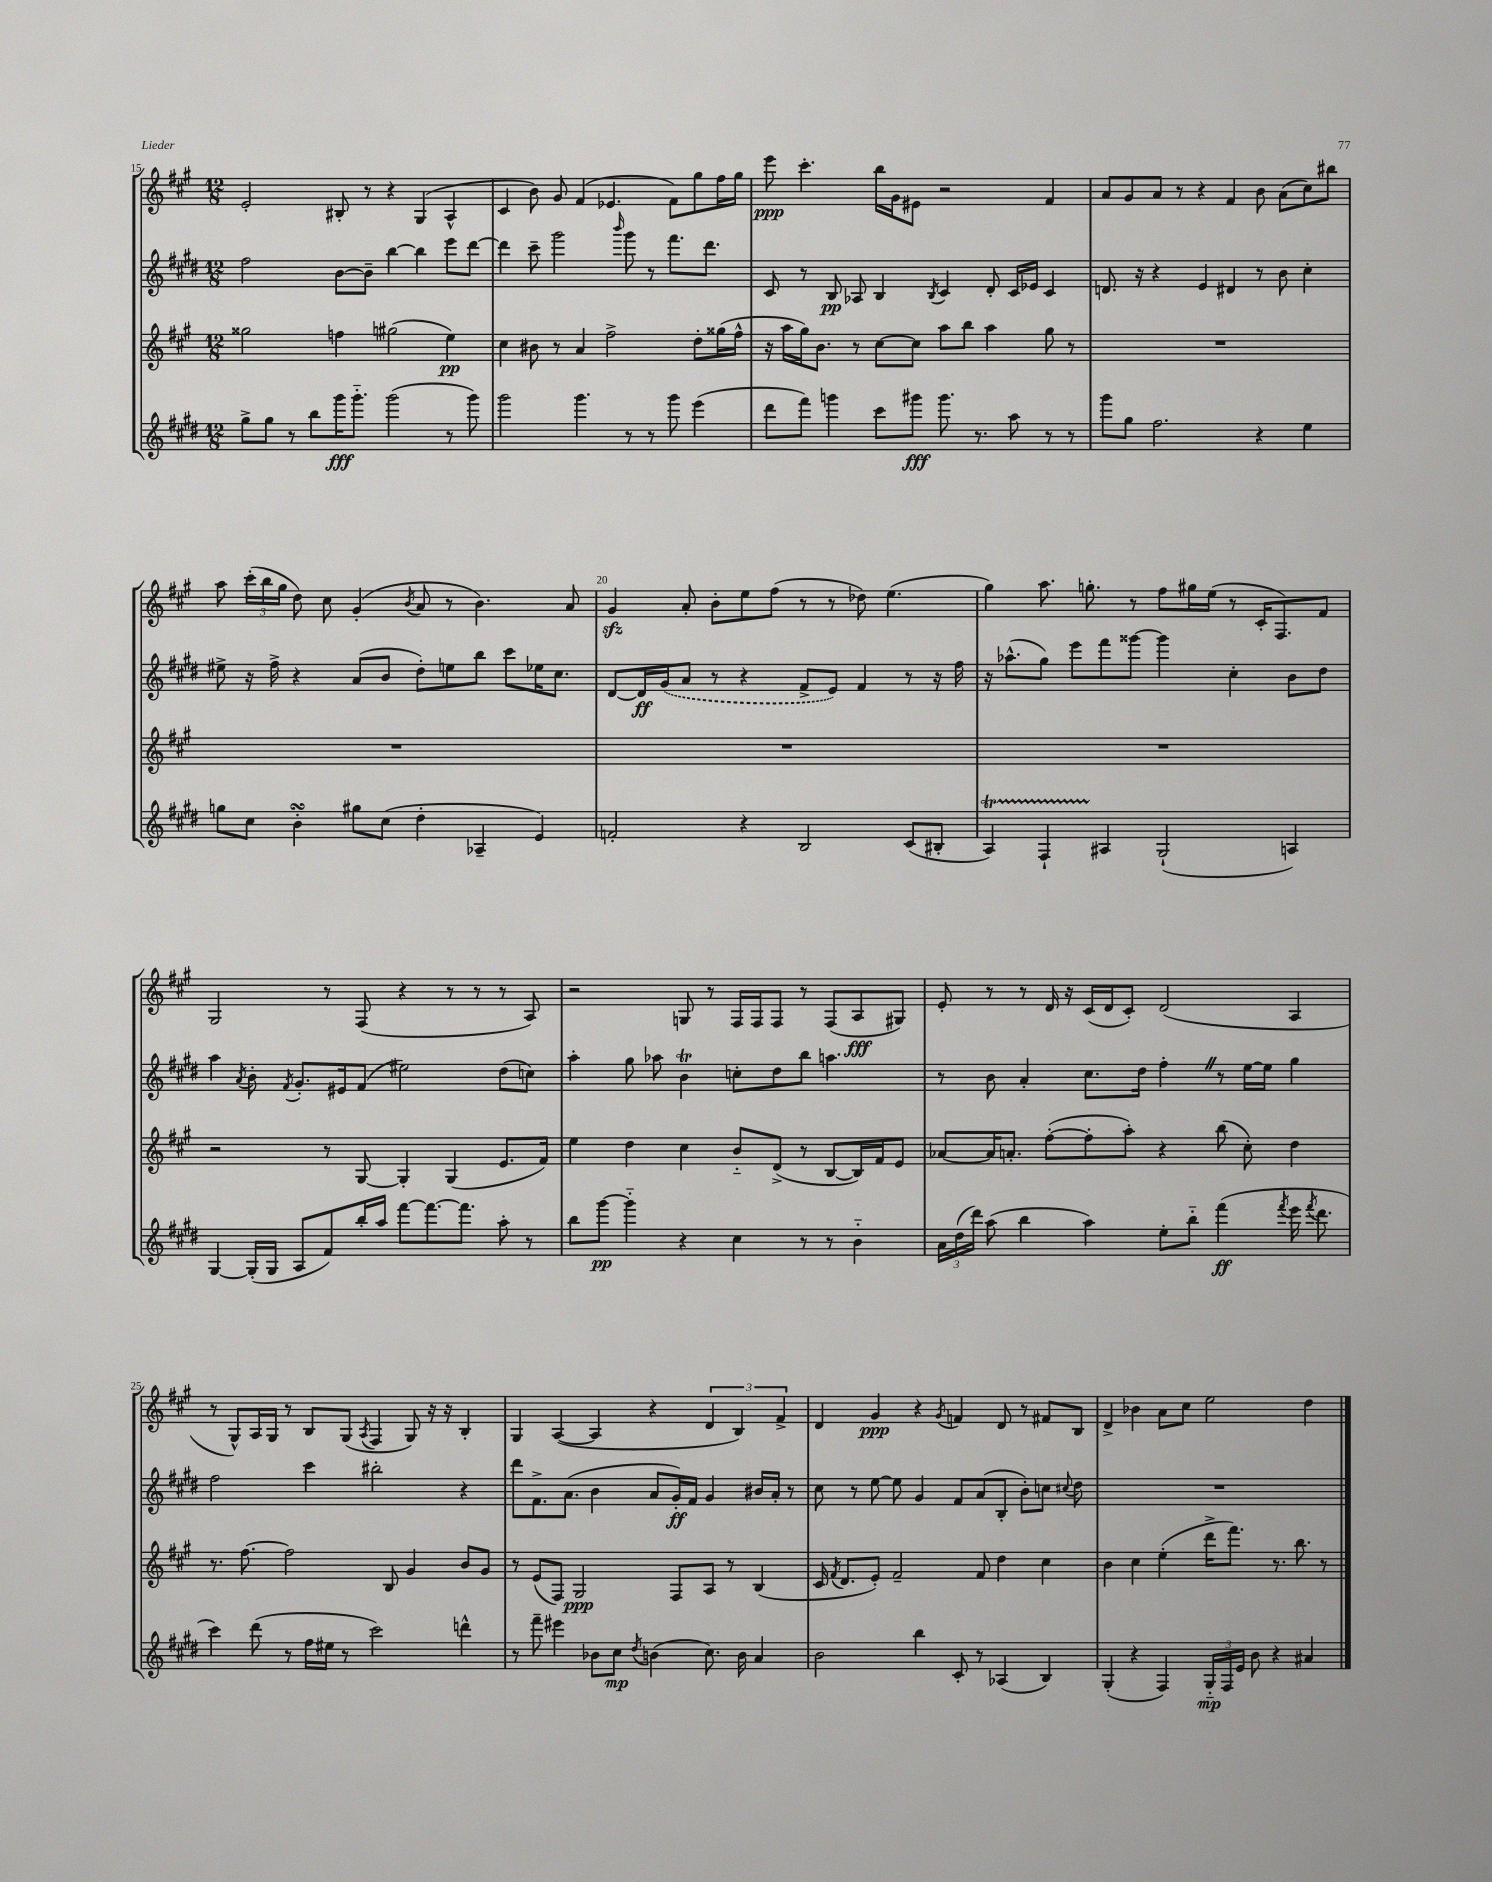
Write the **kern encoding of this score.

**kern	**dynam	**kern	**dynam	**kern	**dynam	**kern	**dynam
*part4	*part4	*part3	*part3	*part2	*part2	*part1	*part1
*staff4	*staff4	*staff3	*staff3	*staff2	*staff2	*staff1	*staff1
*clefG2	*	*clefG2	*	*clefG2	*	*clefG2	*
*k[f#c#g#d#]	*	*k[f#c#g#]	*	*k[f#c#g#d#]	*	*k[f#c#g#]	*
*M12/8	*	*M12/8	*	*M12/8	*	*M12/8	*
=15	=15	=15	=15	=15	=15	=15	=15
8gg#^\L	.	2gg##X\	.	2ff#\	.	2e'/	.
8gg#\J	.	.	.	.	.	.	.
8r	.	.	.	.	.	.	.
8bb\L	.	.	.	.	.	.	.
16ggg#\K	fff	4ffn\	.	[8b\L	.	8B#X'/	.
8.ggg#\J	.	.	.	.	.	.	.
.	.	.	.	8b~\J]	.	8r	.
(2ggg#\	.	(2gg#X\	.	[4bb\	.	4r	.
.	.	.	.	4bb\]	.	(4G#/	.
8r	.	4ee\)	pp	8eee\L	.	4A^^/	.
8ggg#\)	.	.	.	[8ddd#\J	.	.	.
=16	=16	=16	=16	=16	=16	=16	=16
2ggg#\	.	4cc#\	.	4ddd#\]	.	4c#/	.
.	.	8b#X\	.	8ccc#~\	.	8b\)	.
.	.	8r	.	2ggg#\	.	8g#/	.
4.ggg#\	.	4a/	.	.	.	(4f#/	.
.	.	2ff#^\	.	.	.	4.e-X/	.
.	.	.	.	16qqbbb/	.	.	.
8r	.	.	.	8ggg#\	.	.	.
8r	.	.	.	8r	.	.	.
8ggg#\	.	.	.	8.fff#\L	.	8f#\L)	.
(4eee\	.	8dd'\L	.	.	.	8gg#\	.
.	.	.	.	8.ddd#\J	.	.	.
.	.	(16gg##X\L	.	.	.	16ff#\L	.
.	.	16ff#^^\JJ	.	.	.	16gg#\JJ	.
=17	=17	=17	=17	=17	=17	=17	=17
8ddd#\L	.	16r	.	8c#/	.	8eee\	ppp
.	.	16aa\LL	.	.	.	.	.
8fff#\J)	.	16gg#\J)	.	8r	.	4.ccc#'\	.
.	.	8.b\J	.	.	.	.	.
4gggn\	.	.	.	8B/	pp	.	.
.	.	8r	.	8A-X/	.	.	.
8ccc#\L	.	[8cc#\L	.	4B/	.	16bb\LL	.
.	.	.	.	.	.	16g#\J	.
8ggg#X\J	fff	8cc#\J]	.	.	.	8e#X\J	.
.	.	.	.	8qB/	.	.	.
8.ggg#\	.	8aa\L	.	4c#/	.	2r	.
.	.	8bb\J	.	.	.	.	.
8.r	.	.	.	.	.	.	.
.	.	4aa\	.	8d#'/	.	.	.
8aa\	.	.	.	16c#/LL	.	.	.
.	.	.	.	16e-X/JJ	.	.	.
8r	.	8gg#\	.	4c#/	.	4f#/	.
8r	.	8r	.	.	.	.	.
=18	=18	=18	=18	=18	=18	=18	=18
8ggg#\L	.	1.r	.	8.dn/	.	8a/L	.
8gg#\J	.	.	.	.	.	8g#/	.
.	.	.	.	16r	.	.	.
2.ff#\	.	.	.	4r	.	8a/J	.
.	.	.	.	.	.	8r	.
.	.	.	.	4e/	.	4r	.
.	.	.	.	4d#X/	.	4f#/	.
4r	.	.	.	8r	.	8b\	.
.	.	.	.	8b\	.	(8a\L	.
4ee\	.	.	.	4cc#'\	.	8cc#\)	.
.	.	.	.	.	.	8bb#X\J	.
!!LO:LB:g=z
=19	=19	=19	=19	=19	=19	=19	=19
8ggn\L	.	1.r	.	8ee#X^\	.	8aa\	.
8cc#\J	.	.	.	16r	.	(24ccc#'\LL	.
.	.	.	.	.	.	24bb\	.
.	.	.	.	16ff#^\	.	.	.
.	.	.	.	.	.	24gg#\JJ	.
4bsSSS'\	.	.	.	4r	.	8dd\)	.
.	.	.	.	.	.	8cc#\	.
8gg#X\L	.	.	.	(8a/L	.	(4g#'/	.
(8cc#\J	.	.	.	8b/J	.	.	.
.	.	.	.	.	.	8qb/	.
4dd#'\	.	.	.	8dd#'\L)	.	8a/	.
.	.	.	.	8een\	.	8r	.
4A-X~/	.	.	.	8bb\J	.	4.b\)	.
.	.	.	.	8ccc#\L	.	.	.
4e/)	.	.	.	16ee-X\K	.	.	.
.	.	.	.	8.cc#\J	.	.	.
.	.	.	.	.	.	8a/	.
=20	=20	=20	=20	=20	=20	=20	=20
2fn'/	.	1.r	.	[8d#/L	.	4g#zz/	.
.	.	.	.	16d#/L]	ff	.	.
.	.	.	.	(16g#/J	.	.	.
.	.	.	.	8a/J	.	8a'/	.
.	.	.	.	8r	.	8b'\L	.
4r	.	.	.	4r	.	8ee\	.
.	.	.	.	.	.	(8ff#\J	.
2B/	.	.	.	8f#^/L	.	8r	.
.	.	.	.	8e/J)	.	8r	.
.	.	.	.	4f#/	.	8dd-X\)	.
.	.	.	.	.	.	(4.ee\	.
(8c#/L	.	.	.	8r	.	.	.
8B#X'/J	.	.	.	16r	.	.	.
.	.	.	.	16ff#\	.	.	.
=21	=21	=21	=21	=21	=21	=21	=21
4AT/)	.	1.r	.	16r	.	4gg#\)	.
.	.	.	.	(8.aa-X^^\L	.	.	.
4F#TTT`/	.	.	.	8gg#\J)	.	8.aa\	.
.	.	.	.	8eee\L	.	.	.
.	.	.	.	.	.	8.ggn'\	.
4A#X/	.	.	.	8fff#\	.	.	.
.	.	.	.	[8ggg##X\J	.	8r	.
(2G#`/	.	.	.	4ggg##\]	.	8ff#\L	.
.	.	.	.	.	.	16gg#X\L	.
.	.	.	.	.	.	(16ee\JJ	.
.	.	.	.	4cc#'\	.	8r	.
.	.	.	.	.	.	16c#'/KL	.
.	.	.	.	.	.	8.F#/)	.
4An/)	.	.	.	8b\L	.	.	.
.	.	.	.	8dd#\J	.	8f#/J	.
!!LO:LB:g=z
=22	=22	=22	=22	=22	=22	=22	=22
[4G#/	.	2r	.	4aa\	.	2G#/	.
.	.	.	.	8qa/	.	.	.
(16G#'/LL]	.	.	.	8b'\	.	.	.
16G#/JJ	.	.	.	.	.	.	.
.	.	.	.	8qf#/	.	.	.
8A/L	.	.	.	8.g#'/L	.	.	.
8f#/)	.	8r	.	.	.	8r	.
.	.	.	.	16e#X/k	.	.	.
16bb'/L	.	[8G#/	.	(8f#/J	.	(8F#/	.
16aa/JJ	.	.	.	.	.	.	.
[8fff#\L	.	4G#'/]	.	2ee#X\)	.	4r	.
8.fff#\_	.	.	.	.	.	.	.
.	.	(4G#/	.	.	.	8r	.
8.fff#\J]	.	.	.	.	.	.	.
.	.	.	.	.	.	8r	.
8aa'\	.	8.e/L	.	(8dd#\L	.	8r	.
8r	.	.	.	8ccn\J)	.	8A/)	.
.	.	16f#/Jk)	.	.	.	.	.
=23	=23	=23	=23	=23	=23	=23	=23
8bb\L	.	4ee\	.	4aa'\	.	2r	.
[8ggg#\J	pp	.	.	.	.	.	.
4ggg#\]	.	4dd\	.	8gg#\	.	.	.
.	.	.	.	8aa-X\	.	.	.
4r	.	4cc#\	.	4bT\	.	8Gn/	.
.	.	.	.	.	.	8r	.
4cc#\	.	8b/L	.	8ccn'\L	.	16F#/LL	.
.	.	.	.	.	.	16F#/J	.
.	.	(8d^/J	.	8dd#\	.	8F#/J	.
8r	.	8r	.	8bb\J	.	8r	.
8r	.	[8B/L	.	4.aan\	.	(8F#/L	.
4b\	.	16B/L])	.	.	.	8A/	fff
.	.	16f#/J	.	.	.	.	.
.	.	8e/J	.	.	.	8G#X/J)	.
=24	=24	=24	=24	=24	=24	=24	=24
24a\LL	.	[8a-X/L	.	8r	.	8e'/	.
(24dd#\	.	.	.	.	.	.	.
24ddd#\JJ)	.	.	.	.	.	.	.
(8aa\	.	16a-/K]	.	8b\	.	8r	.
.	.	8.an'/J	.	.	.	.	.
4bb\	.	.	.	4a'/	.	8r	.
.	.	([8ff#'\L	.	.	.	16d/	.
.	.	.	.	.	.	16r	.
4aa\)	.	8ff#'\]	.	8.cc#\L	.	(16c#/LL	.
.	.	.	.	.	.	16d/J	.
.	.	8aa'\J)	.	.	.	8c#'/J)	.
.	.	.	.	16dd#\Jk	.	.	.
8ee'\L	.	4r	.	4ff#'Z\	.	(2d/	.
8bb\J	.	.	.	.	.	.	.
(4fff#\	ff	(8bb\	.	8r	.	.	.
.	.	8cc#'\)	.	[16ee\LL	.	.	.
.	.	.	.	16ee\JJ]	.	.	.
8qfff#/	.	.	.	.	.	.	.
16eee\	.	4dd\	.	4gg#\	.	4A/	.
8qfff#/	.	.	.	.	.	.	.
8.ddd#\	.	.	.	.	.	.	.
!!LO:LB:g=z
=25	=25	=25	=25	=25	=25	=25	=25
4ccc#\)	.	8.r	.	2ff#\	.	8r	.
.	.	.	.	.	.	8G#^^/L)	.
.	.	[8.ff#\	.	.	.	.	.
(8ddd#\	.	.	.	.	.	16A/L	.
.	.	.	.	.	.	16G#/JJ	.
8r	.	2ff#\]	.	.	.	8r	.
16ff#\LL	.	.	.	4ccc#\	.	8B/L	.
16ee#X\JJ	.	.	.	.	.	.	.
8r	.	.	.	.	.	(8G#/J	.
.	.	.	.	.	.	8qA/	.
2ccc#\)	.	.	.	2bb#X'\	.	4F#/	.
.	.	8B/	.	.	.	.	.
.	.	4g#/	.	.	.	8G#/)	.
.	.	.	.	.	.	16r	.
.	.	.	.	.	.	16r	.
4dddn^^\	.	8b/L	.	4r	.	4B'/	.
.	.	8g#/J	.	.	.	.	.
=26	=26	=26	=26	=26	=26	=26	=26
8r	.	8r	.	8ddd#\L	.	4G#/	.
8fff#~\	.	(8e/L	.	8.f#^\	.	.	.
4eee#X\	.	8F#/J)	.	.	.	([4A/	.
.	.	.	.	(8.a\J	.	.	.
.	.	2G#/	ppp	.	.	.	.
8b-X\L	.	.	.	4b\	.	4A/]	.
8cc#\J	mp	.	.	.	.	.	.
8qdd#/	.	.	.	.	.	.	.
(4bn\	.	.	.	8a/L	.	4r	.
.	.	8F#/L	.	16g#'/L)	ff	.	.
.	.	.	.	16f#/JJ	.	.	.
8.cc#\)	.	8A/J	.	4g#/	.	6d/	.
.	.	8r	.	.	.	.	.
.	.	.	.	.	.	6B/)	.
16b\	.	.	.	.	.	.	.
4a/	.	(4B/	.	16b#X/LL	.	.	.
.	.	.	.	16a'/JJ	.	.	.
.	.	.	.	.	.	6f#^/	.
.	.	.	.	8r	.	.	.
=27	=27	=27	=27	=27	=27	=27	=27
2b\	.	16c#/	.	8cc#\	.	4d/	.
.	.	8qf#/	.	.	.	.	.
.	.	8.d/L	.	.	.	.	.
.	.	.	.	8r	.	.	.
.	.	8e'/J)	.	[8ee\	.	4g#/	ppp
.	.	2f#~/	.	8ee\]	.	.	.
4bb\	.	.	.	4g#/	.	4r	.
.	.	.	.	.	.	8qg#/	.
8c#'/	.	.	.	8f#/L	.	4fn/	.
8r	.	8f#/	.	(8a/	.	.	.
(4A-X/	.	4dd\	.	8B'/J	.	8d/	.
.	.	.	.	8b'\L)	.	8r	.
4B/)	.	4cc#\	.	8ccn\J	.	8f#X/L	.
.	.	.	.	8qqcc#X/	.	.	.
.	.	.	.	8dd#\	.	8B/J	.
=28	=28	=28	=28	=28	=28	=28	=28
(4G#'/	.	4b\	.	1.r	.	4d^/	.
4r	.	4cc#\	.	.	.	4b-X\	.
4F#/)	.	(4ee'\	.	.	.	8a\L	.
.	.	.	.	.	.	8cc#\J	.
24G#/LL	mp	16ddd^\KL	.	.	.	2ee\	.
24F#/	.	.	.	.	.	.	.
.	.	8.fff#\J)	.	.	.	.	.
24e/JJ	.	.	.	.	.	.	.
8b\	.	.	.	.	.	.	.
4r	.	8.r	.	.	.	.	.
.	.	8.bb\	.	.	.	.	.
4a#X/	.	.	.	.	.	4dd\	.
.	.	8r	.	.	.	.	.
==	==	==	==	==	==	==	==
*-	*-	*-	*-	*-	*-	*-	*-
